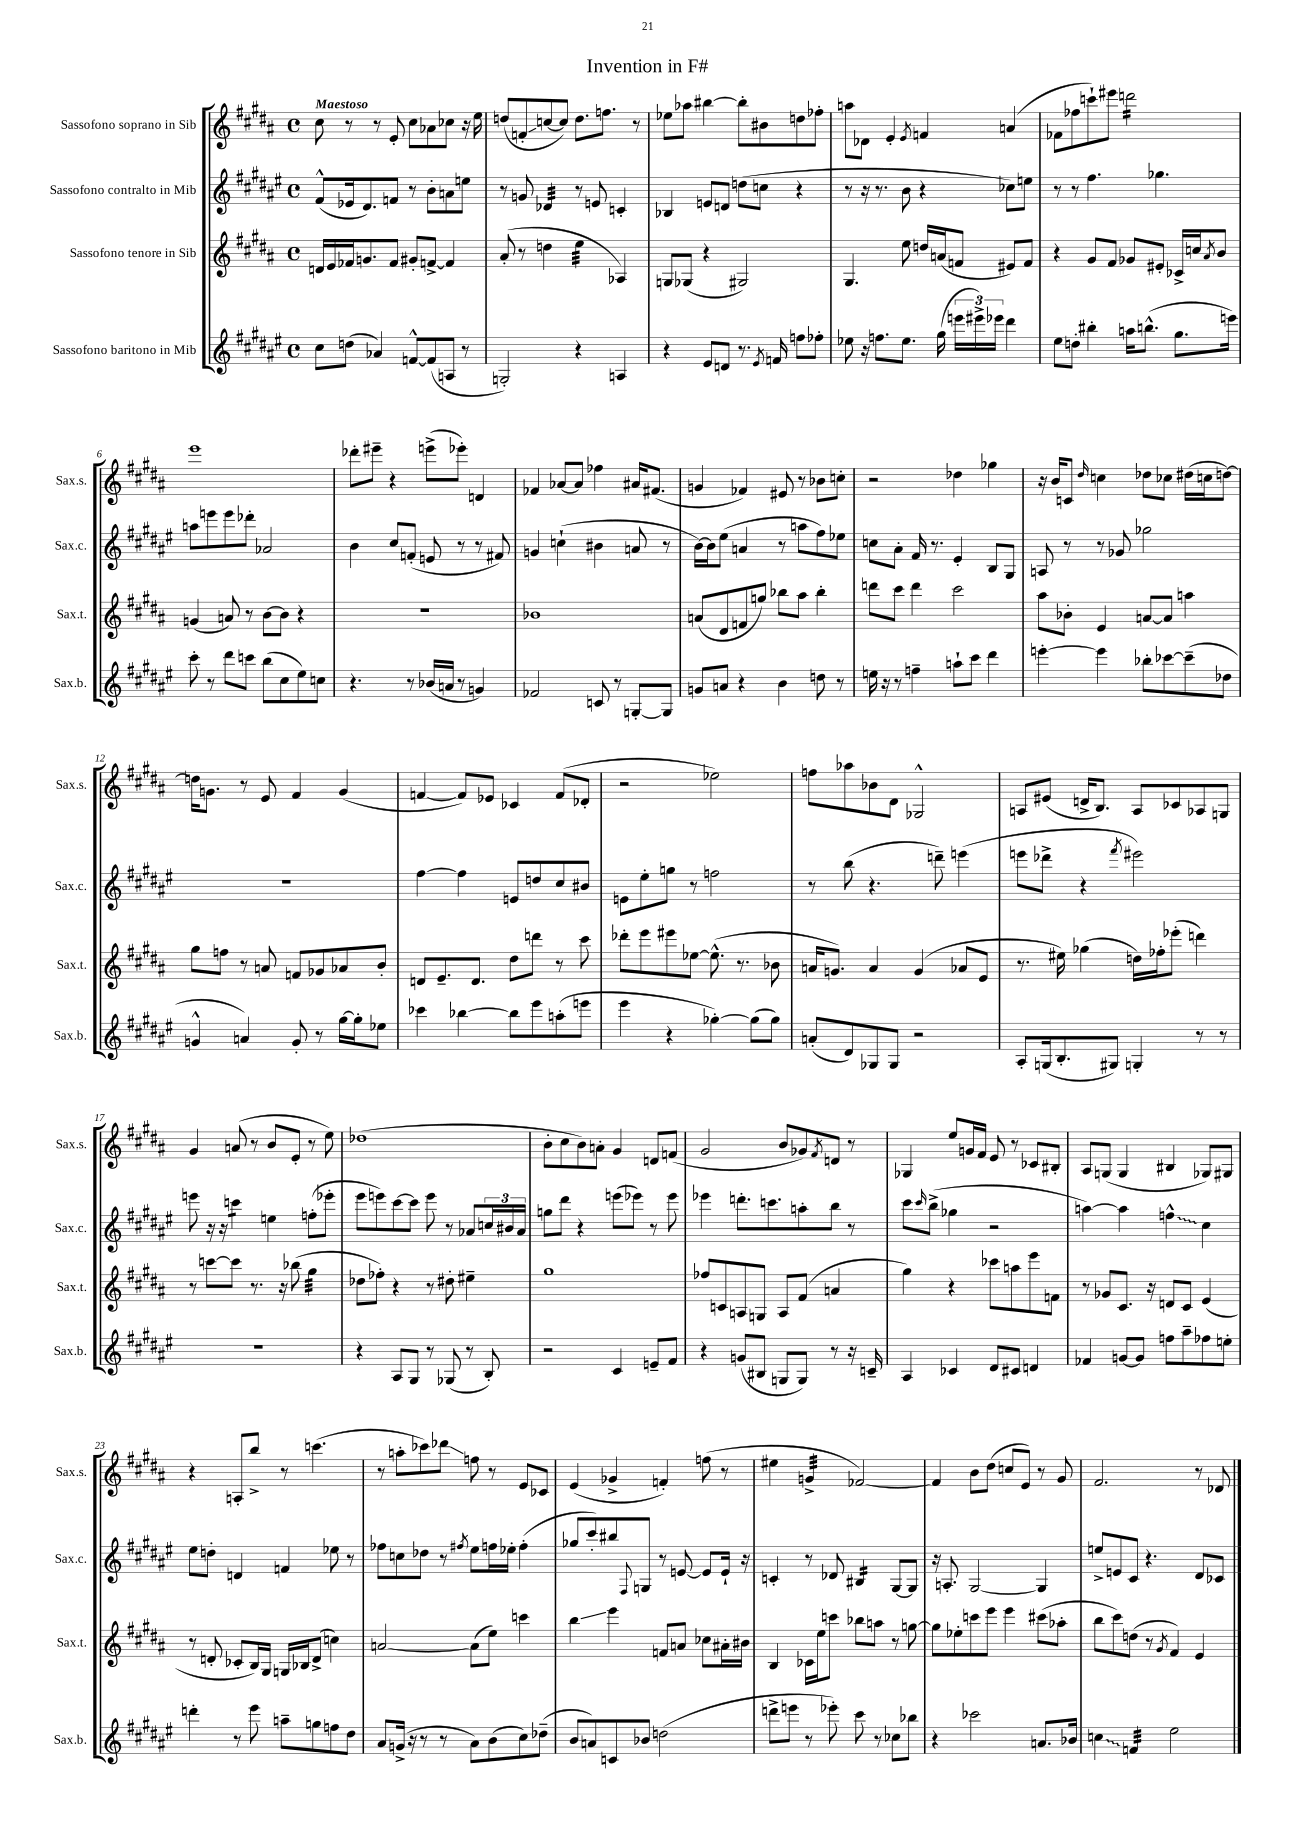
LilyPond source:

\header { title = "Invention in F#" }
<<
\new StaffGroup <<
\new Staff = "s0" \with { instrumentName = "Sassofono soprano in Sib" shortInstrumentName = "Sax.s." } {
    \clef treble \key b \major \defaultTimeSignature \time 4/4 \tempo "Maestoso"
    cis''8 r8 r8 e'8-. cis''8 aes'8 ces''8 r16 e''16 |
    d''8( f'8-.\glissando c''8~ c''8) d''8. f''8. r8 |
    ees''8 aes''8 bis''4~ bis''8-. bis'8 d''8 fes''8-. |
    a''8 des'8 e'4-. \acciaccatura { e'8 } f'4 a'4( |
    fes'8 fes''8 c'''8-!) eis'''8 d'''2:16 |
    e'''1 |
    des'''8-. eis'''8-- r4 e'''8->( ees'''8-.) d'4 |
    fes'4 aes'8~ aes'8 fes''4 ais'16 fis'8.( |
    g'4 fes'4) eis'8 r8 bes'8 c''8-. |
    r2 des''4 ges''4 |
    r16 b'16 c'8 \grace { dis''16 } c''4 des''8 ces''8 dis''16( c''16 d''8~) |
    d''16 g'8. r8 e'8 fis'4 g'4( |
    f'4~ f'8) ees'8 ces'4 f'8( des'8-. |
    r2 ees''2) |
    f''8 aes''8 bes'8 dis'8 ges2-^ |
    a8 eis'8( d'16-> b8.) a8 ces'8 aes8 g8 |
    gis'4 a'8( r8 b'8 e'8-. r8 e''8) |
    des''1( |
    b'8-. cis''8 b'8) a'8-. gis'4 d'8 f'8( |
    gis'2 b'8 ges'8) \acciaccatura { fis'8 } d'8 r8 |
    ges4 e''8 g'16 fis'16 e'8 r8 ces'8 bis8-. |
    ais8 g8( g4 bis4 ges8) gis8 |
    r4 a8-. b''8-> r8 c'''4.( |
    r8 a''8-. ces'''8) des'''8\glissando f''8 r8 e'8 ces'8 |
    e'4( ges'4-> f'4-.) f''8( r8 |
    eis''4 g'4:32-> fes'2~) |
    fes'4 b'8 dis''8( c''8 e'8) r8 gis'8 |
    fis'2. r8 des'8 \bar "|." |
}
\new Staff = "s1" \with { instrumentName = "Sassofono contralto in Mib" shortInstrumentName = "Sax.c." } {
    \clef treble \key fis \major \defaultTimeSignature \time 4/4
    fis'8-^( ees'16 dis'8.) f'8 r8 b'8-. a'8 e''8 |
    r8 g'8 des'4:32 r8 e'8 c'4-. |
    bes4 e'8 d'8 d''8( c''8 r4 |
    r8 r16 r8. b'8 r4 ces''8) e''8 |
    r8 r8 fis''4. ges''4. |
    a''8 e'''8 e'''8 des'''8-. aes'2 |
    b'4 cis''8 f'8-.( e'8 r8 r8 fis'8) |
    g'4 c''4-!( bis'4 a'8 r8 |
    b'16~) b'16 eis''8( a'4 r8 a''8 fis''8) ees''8 |
    c''8 ais'8-. fis'16 r8. eis'4-. b8 gis8 |
    a8 r8 r8 ges'8 ges''2 |
    R1 |
    fis''4~ fis''4 e'8 d''8 cis''8 bis'8 |
    e'8 eis''8-. g''8 r8 f''2 |
    r8 b''8( r4. d'''8--) e'''4( |
    e'''8 des'''8-> r4 \acciaccatura { fis'''8 } eis'''2) |
    e'''8 r16 r16 c'''4:8 e''4 f''8-.( ees'''8-. |
    eis'''8 e'''8) cis'''8~ cis'''8 e'''8 r8 aes'8 \tuplet 3/2 { c''16 bis'16 aes'16 } |
    g''8 dis'''8 r4 e'''8( ees'''8) r8 ees'''8 |
    ees'''4 d'''8.-. c'''8. a''8-. b''8 r8 |
    cis'''8 \grace { cis'''16 } b''8->( ges''4 r2 |
    a''4~) a''4 \once \override Glissando.style = #'zigzag f''4-^\glissando cis''4 |
    eis''8 d''8-. d'4 f'4 ees''8 r8 |
    fes''8 c''8 des''8 r8 \acciaccatura { fis''8 } eis''8 f''16 ees''16-. f''4-.( |
    ges''8 cis'''8-.) bis''8 \appoggiatura { fis8 } g8 r8 e'8~ e'8 e'16-! r16 |
    c'4-. r8 des'8 bis4:16 gis8~ gis8 |
    r16 a8.-. gis2~ gis4 |
    e''8-> e'8 cis'8 r4. dis'8 ces'8 \bar "|." |
}
\new Staff = "s2" \with { instrumentName = "Sassofono tenore in Sib" shortInstrumentName = "Sax.t." } {
    \clef treble \key b \major \defaultTimeSignature \time 4/4
    d'16 e'16 fes'16 g'8. fes'8 gis'8-. f'8~-> f'4 |
    ais'8-.( r8 d''4 e''4:32 aes4) |
    g8 ges8( r4 gis2) |
    gis4. e''8 d''16 a'16( f'8 eis'8) f'8 |
    r4 gis'8 fis'8 ges'8 eis'8-. ces'16-> c''16 \acciaccatura { ais'8 } b'8 |
    g'4( a'8) r8 b'8~ b'8 r4 |
    R1 |
    bes'1 |
    a'8( dis'8 f'8 g''8) bes''8 ais''8 bes''4-. |
    d'''8 cis'''8 d'''4 cis'''2 |
    ais''8 bes'8-. e'4 a'8~ a'8 a''4 |
    gis''8 f''8 r8 a'8 f'8 ges'8 aes'8 b'8-. |
    d'8 e'8.-- d'8. dis''8 d'''8 r8 cis'''8 |
    des'''8-. e'''8 eis'''8 ees''8~ ees''8.-^( r8. bes'8 |
    a'16 g'8.) a'4 g'4( aes'8 e'8 |
    r8. eis''16) ges''4( d''16) fes''16-. ees'''8-.( d'''4) |
    r8 c'''8~ c'''8 r8. r16 bes''8( gis''4:32 |
    des''8 fes''8-.) r4 r8 dis''8-. eis''4-- |
    gis''1 |
    fes''8 c'8 a8 g8 a8 fis'8( a'4 |
    gis''4) r4 ces'''8 a''8 e'''8 f'8 |
    r8 ges'8 cis'8. r16 d'8 cis'8 e'4( |
    r8 d'8-. ces'8-. b16) gis16 g16 bes16 d'8->( c''4) |
    a'2~ a'8( e''8) c'''4 |
    b''4\glissando e'''4 f'8 a'8 ces''8 ais'16-. bis'16 |
    b4 ces'16 e''16 c'''8 bes''8 a''8 r8 g''8~ |
    g''8 ees''8-. c'''8 e'''8 e'''4 cis'''8( aes''8-. |
    b''8 cis'''8) d''8( r8 \acciaccatura { gis'8 } fis'4) e'4 \bar "|." |
}
\new Staff = "s3" \with { instrumentName = "Sassofono baritono in Mib" shortInstrumentName = "Sax.b." } {
    \clef treble \key fis \major \defaultTimeSignature \time 4/4
    cis''8 d''8( aes'4) f'8~-^ f'8( a8 r8 |
    g2-.) r4 a4 |
    r4 eis'8 d'8 r8. \acciaccatura { eis'8 } f'16 f''8 fes''8-. |
    ees''8 r16 f''8. ees''8. gis''16( \tuplet 3/2 { e'''16 eis'''16->) ees'''16 } dis'''4 |
    eis''8 d''8-. bis''4-. a''16 b''8.-^( gis''8. e'''16) |
    cis'''8-. r8 dis'''8 c'''8 b''8( cis''8 eis''8) c''8 |
    r4. r8 bes'16( a'16 r8 g'4) |
    fes'2 c'8 r8 g8~-. g8 |
    g'8 a'8 r4 b'4 d''8 r8 |
    e''16 r16 r8 f''4-- a''8-! cis'''8 dis'''4 |
    e'''4~-. e'''4 bes''8-. ces'''8~ ces'''8--( des''8 |
    g'4-^ a'4) g'8-. r8 gis''16~ gis''16-. ees''8 |
    ces'''4 bes''4~ bes''8 eis'''8 a''8-.( e'''8 |
    eis'''4 r4 ges''4~-.) ges''8( ges''8) |
    a'8-.( dis'8) ges8 ges8 r2 |
    ais8-. g16( b8.-. gis8) g4-. r8 r8 |
    R1 |
    r4 ais8 gis8 r8 ges8( r8 b8-.) |
    r2 cis'4 e'8-- fis'8 |
    r4 g'8( bis8 g8 g8) r8 r16 c'16-- |
    ais4 ces'4 dis'8 cis'8 d'4 |
    fes'4 g'8~ g'8 f''8 ais''8-- fes''8 e''8-. |
    d'''4-. r8 eis'''8 a''8-- g''8 f''8 dis''8 |
    ais'8 g'16->( r16 r8 r8 ais'8) b'8( cis''8) des''8--( |
    b'8 a'8) c'8 bes'8 d''2( |
    d'''8-> e'''8 r8 ees'''8-.) cis'''8 r8 ces''8 bes''8 |
    r4 ces'''2 a'8. bes'16 |
    \once \override Glissando.style = #'zigzag c''4\glissando f'4:32 eis''2 \bar "|." |
}
>>
>>
